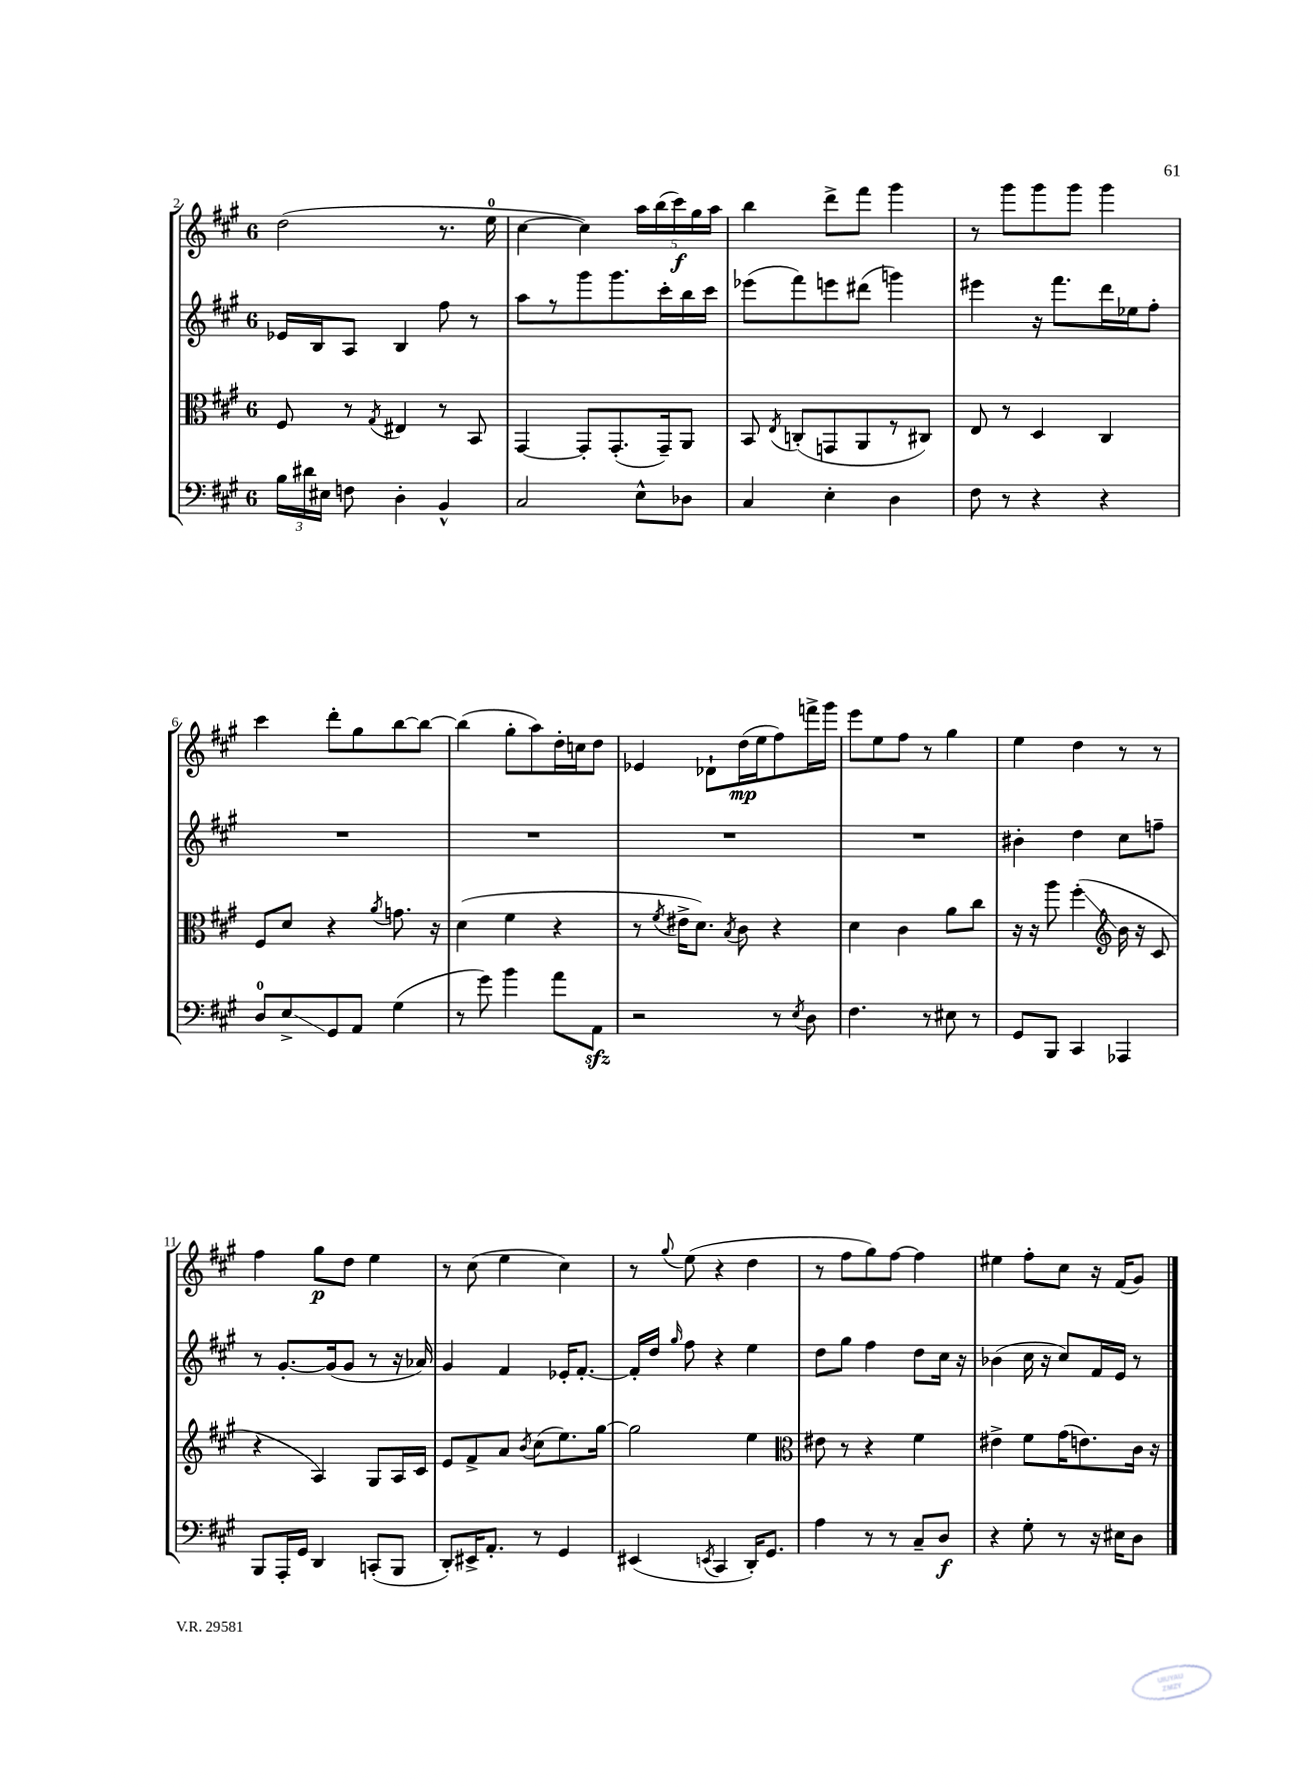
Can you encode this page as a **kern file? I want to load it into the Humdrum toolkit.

**kern	**kern	**kern	**kern
*staff4	*staff3	*staff2	*staff1
*clefF4	*clefC3	*clefG2	*clefG2
*k[f#c#g#]	*k[f#c#g#]	*k[f#c#g#]	*k[f#c#g#]
*M6/8	*M6/8	*M6/8	*M6/8
24B\LL	8F#/	16e-/LL	(2dd\
24d#\	.	.	.
.	.	16B/J	.
24E#\JJ	.	.	.
8F\	8r	8A/J	.
.	8qG#/	.	.
4D'\	4E#/	4B/	.
4BB^^/	8r	8ff#\	8.r
.	8BB/	8r	.
.	.	.	16ee\
=	=	=	=
2C#/	[4GG#/	8aa\L	[4cc#\
.	.	8r	.
.	8GG#'/]L	8ggg#\	4cc#\])
.	(8.GG#'/	8.ggg#\	.
8E^^\L	.	.	20aa\LL
.	.	.	(20bb\
.	16GG#~/k)	16ccc#'\L	.
.	.	.	20ccc#\)
8D-\J	8AA/J	16bb\	.
.	.	.	20gg#\
.	.	16ccc#\JJ	.
.	.	.	20aa\JJ
=	=	=	=
4C#/	8BB/	(8eee-\L	4bb\
.	8qE/	.	.
.	(8C'/L	8fff#\)	.
4E'\	8GG/	8eee\	8ddd^\L
.	8AA/	(8ddd#\J	8fff#\J
4D\	8r	4ggg\)	4ggg#\
.	8C#/J)	.	.
=	=	=	=
8F#\	8E/	4eee#\	8r
8r	8r	.	8ggg#\L
4r	4D/	16r	8ggg#\
.	.	8.fff#\L	.
.	.	.	8ggg#\J
4r	4C#/	16ddd\L	4ggg#\
.	.	16ee-\J	.
.	.	8ff#'\J	.
=	=	=	=
8D/L	8F#/L	2.r	4ccc#\
8E^/	8d/J	.	.
8GG#/	4r	.	8ddd'\L
8AA/J	.	.	8gg#\
.	8qa/	.	.
(4G#\	8.g\	.	[8bb\
.	.	.	8bb\_J
.	16r	.	.
=	=	=	=
8r	(4d\	2.r	(4bb\]
8g#\)	.	.	.
4b\	4f#\	.	8gg#'\L
.	.	.	8aa\)
8a\L	4r	.	16dd'\L
.	.	.	16cc\J
8AA\J	.	.	8dd\J
=	=	=	=
2r	8r	2.r	4e-/
.	8qf#/	.	.
.	16e#^\LK	.	.
.	8.d\J)	.	.
.	.	.	8d-`\L
.	8qB/	.	.
.	8c#\	.	(16dd\L
.	.	.	16ee\J
8r	4r	.	8ff#\)
8qE/	.	.	.
8D\	.	.	16fff^\L
.	.	.	16ggg#\JJ
=	=	=	=
4.F#\	4d\	2.r	8eee\L
.	.	.	8ee\
.	4c#\	.	8ff#\J
8r	.	.	8r
8E#\	8a\L	.	4gg#\
8r	8cc#\J	.	.
=	=	=	=
8GG#/L	16r	4b#'\	4ee\
.	16r	.	.
8BBB/J	8aa\	.	.
4CC#/	(4ff#'\	4dd\	4dd\
*	*clefG2	*	*
4AAA-/	16b\	8cc#\L	8r
.	16r	.	.
.	8c#/	8ff~\J	8r
=	=	=	=
8BBB/L	4r	8r	4ff#\
16AAA'/L	.	[8.g#'/L	.
16GG#/JJ	.	.	.
4DD/	4A/)	.	8gg#\L
.	.	(16g#/]k	.
.	.	8g#/J	8dd\J
(8CC'/L	8G#/L	8r	4ee\
8BBB/J	16A/L	16r	.
.	16c#/JJ	16a-/)	.
=	=	=	=
8DD'/L)	8e/L	4g#/	8r
16EE#^/K	8f#^/	.	(8cc#\
8.AA'/J	.	.	.
.	8a/J	4f#/	4ee\
.	8qb/	.	.
8r	(8cc#\L	.	.
4GG#/	8.ee\)	16e-'/LK	4cc#\)
.	.	[8.f#'/J	.
.	[16gg#\Jk	.	.
=	=	=	=
(4EE#/	2gg#\]	16f#'/]LL	8r
.	.	16dd/JJ	.
.	.	16qqgg#/	8qqgg#/
.	.	8ff#\	(8ee\
8qEE/	.	.	.
4CC#/	.	4r	4r
16DD'/LK)	4ee\	4ee\	4dd\
8.GG#/J	.	.	.
=	=	=	=
*	*clefC3	*	*
4A\	8e#\	8dd\L	8r
.	8r	8gg#\J	8ff#\L
8r	4r	4ff#\	8gg#\)
8r	.	.	[8ff#\J
8C#~/L	4f#\	8dd\L	4ff#\]
8D/J	.	16cc#\Jk	.
.	.	16r	.
=	=	=	=
4r	4e#^\	(4b-\	4ee#\
8G#'\	8f#\L	16cc#\	8ff#'\L
.	.	16r	.
8r	(16g#\K	8cc#/L)	8cc#\J
.	8.e\)	.	.
16r	.	16f#/L	16r
16E#\LK	.	16e/JJ	(16f#/LK
8D\J	16c#\Jk	8r	8g#/J)
.	16r	.	.
==	==	==	==
*-	*-	*-	*-
